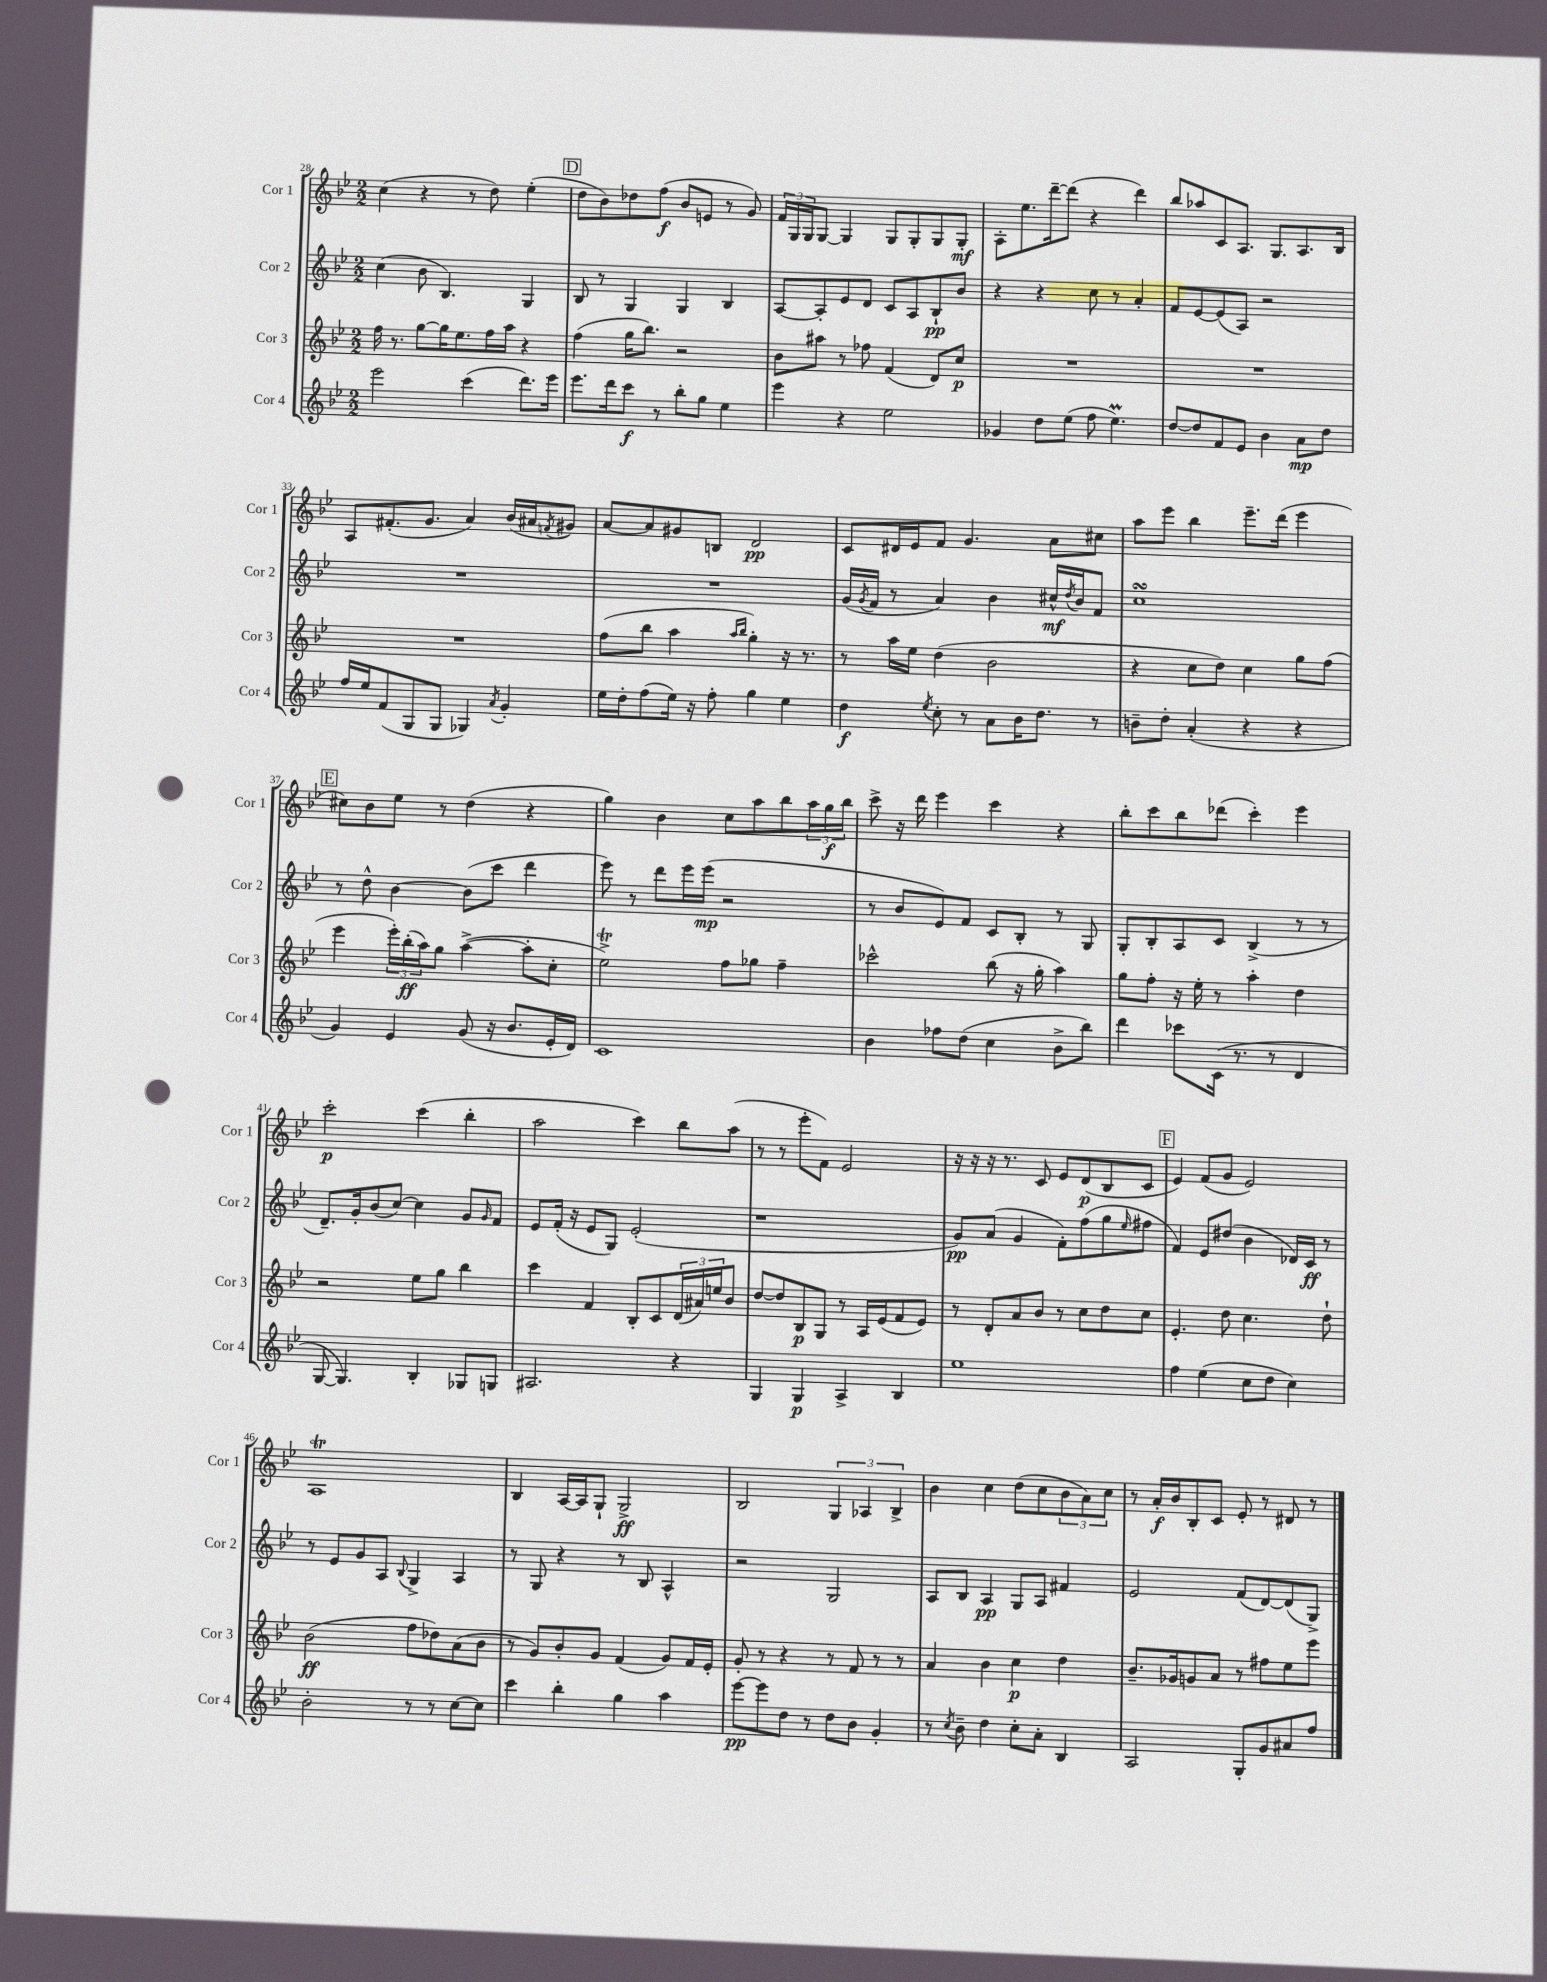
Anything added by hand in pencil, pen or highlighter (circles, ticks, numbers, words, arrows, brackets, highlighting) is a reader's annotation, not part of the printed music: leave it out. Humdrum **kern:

**kern	**dynam	**kern	**dynam	**kern	**dynam	**kern	**dynam
*part4	*part4	*part3	*part3	*part2	*part2	*part1	*part1
*staff4	*staff4	*staff3	*staff3	*staff2	*staff2	*staff1	*staff1
*I"Cor 4	*	*I"Cor 3	*	*I"Cor 2	*	*I"Cor 1	*
*I'Cor 4	*	*I'Cor 3	*	*I'Cor 2	*	*I'Cor 1	*
*clefG2	*	*clefG2	*	*clefG2	*	*clefG2	*
*k[b-e-]	*	*k[b-e-]	*	*k[b-e-]	*	*k[b-e-]	*
*M2/2	*	*M2/2	*	*M2/2	*	*M2/2	*
=28	=28	=28	=28	=28	=28	=28	=28
2eee-\	.	16ff\	.	(4cc\	.	(4cc\	.
.	.	8.r	.	.	.	.	.
.	.	[8gg\L	.	8b-\	.	4r	.
.	.	16gg\K]	.	4.B-/)	.	.	.
.	.	8.ee-\	.	.	.	.	.
(4ccc\	.	.	.	.	.	8r	.
.	.	16ff\L	.	.	.	8dd\)	.
.	.	16aa\JJ	.	.	.	.	.
8.ddd\L)	.	4r	.	4G/	.	(4ee-'\	.
16eee-\Jk	.	.	.	.	.	.	.
!!LO:REH:place=s1:t=D
=29	=29	=29	=29	=29	=29	=29	=29
8.eee-\L	.	(4ff\	.	8B-/	.	8dd\L	.
.	.	.	.	8r	.	8b-\)	.
16ddd\k	.	.	.	.	.	.	.
8ccc\J	f	16gg\KL	.	4G/	.	8dd-X\	.
.	.	8.bb-\J)	.	.	.	.	.
8r	.	.	.	.	.	(8ff\J	f
8bb-'\L	.	2r	.	4G/	.	8b-/L	.
8gg\J	.	.	.	.	.	8en/J	.
4ee-\	.	.	.	4B-/	.	8r	.
.	.	.	.	.	.	8g/)	.
=30	=30	=30	=30	=30	=30	=30	=30
4eee-\	.	8b-\L	.	[8A/L	.	24f/LL	.
.	.	.	.	.	.	24G/	.
.	.	.	.	.	.	24G/J	.
.	.	8aa#X\J	.	8A'/]	.	[8G/J	.
4r	.	8r	.	8e-/	.	4G/]	.
.	.	8ff-X\	.	8d/J	.	.	.
2ee-\	.	(4f/	.	8c/L	.	8G/L	.
.	.	.	.	8A/	.	8G'/	.
.	.	8d/L)	.	8B-`/	pp	8G/	.
.	.	8cc/J	p	8b-/J	.	8G'/J	mf
=31	=31	=31	=31	=31	=31	=31	=31
4g-X/	.	1r	.	4r	.	8A'\L	.
.	.	.	.	.	.	8.ee-\	.
8dd\L	.	.	.	4r	.	.	.
.	.	.	.	.	.	[16ddd~\k	.
(8ee-\J	.	.	.	.	.	(8ddd\J]	.
8ff\	.	.	.	8cc\	.	4r	.
4.ee-M\)	.	.	.	8r	.	.	.
.	.	.	.	4a'/	.	4ddd\)	.
=32	=32	=32	=32	=32	=32	=32	=32
[8dd/L	.	1r	.	8f/L	.	8bb-/L	.
8dd/]	.	.	.	[8e-/	.	8aa-X/	.
8f/	.	.	.	(8e-/]	.	8c/	.
8e-/J	.	.	.	8A/J)	.	8.A/J	.
4b-\	.	.	.	2r	.	.	.
.	.	.	.	.	.	8.G/L	.
8a\L	mp	.	.	.	.	8.A/	.
8dd\J	.	.	.	.	.	.	.
.	.	.	.	.	.	16B-/Jk	.
!!LO:LB:g=z
=33	=33	=33	=33	=33	=33	=33	=33
16ff/LL	.	1r	.	1r	.	8A/L	.
16ee-/J	.	.	.	.	.	.	.
(8f/	.	.	.	.	.	(8.f#X'/	.
8G/	.	.	.	.	.	.	.
.	.	.	.	.	.	8.g/J	.
8G/J	.	.	.	.	.	.	.
4G-X/)	.	.	.	.	.	4a/)	.
8qa/	.	.	.	.	.	.	.
4g'/	.	.	.	.	.	(16b-/LL	.
.	.	.	.	.	.	16a#X/J	.
.	.	.	.	.	.	8qfn/	.
.	.	.	.	.	.	8g#X/J)	.
=34	=34	=34	=34	=34	=34	=34	=34
16ee-\LL	.	(8ff\L	.	1r	.	[8a/L	.
16dd'\J	.	.	.	.	.	.	.
(8ff\	.	8bb-\J	.	.	.	8a/]	.
16ee-\Jk)	.	4aa\	.	.	.	8g#X/	.
16r	.	.	.	.	.	.	.
8ff'\	.	.	.	.	.	8Bn/J	.
.	.	16qqaa/LL	.	.	.	.	.
.	.	16qqbb-/JJ	.	.	.	.	.
4gg\	.	4gg'\)	.	.	.	2d/	pp
4ee-\	.	16r	.	.	.	.	.
.	.	8.r	.	.	.	.	.
=35	=35	=35	=35	=35	=35	=35	=35
4dd\	f	8r	.	(16g/LL	.	8c/L	.
.	.	.	.	8qg/	.	.	.
.	.	.	.	16f/JJ	.	.	.
.	.	16aa\LL	.	8r	.	16d#X/L	.
.	.	16ee-\JJ	.	.	.	16e-/J	.
8qee-/	.	.	.	.	.	.	.
8cc'\	.	(4dd\	.	4a/)	.	8f/J	.
8r	.	.	.	.	.	4.g/	.
8a\L	.	2b-\	.	4b-\	.	.	.
16b-\K	.	.	.	.	.	.	.
8.dd\J	.	.	.	.	.	.	.
.	.	.	.	16cc#X^^/LL	mf	8a\L	.
.	.	.	.	8qdd/	.	.	.
.	.	.	.	16b-/J	.	.	.
8r	.	.	.	8f/J	.	8cc#X\J	.
=36	=36	=36	=36	=36	=36	=36	=36
8bn~\L	.	4r	.	1ccsSSS	.	8aa\L	.
8dd'\J	.	.	.	.	.	8eee-\J	.
(4a'/	.	8cc\L	.	.	.	4bb-\	.
.	.	8dd\J)	.	.	.	.	.
4r	.	4cc\	.	.	.	8.eee-~\L	.
.	.	.	.	.	.	(16ddd\Jk	.
4r	.	8gg\L	.	.	.	4eee-\	.
.	.	(8ff\J	.	.	.	.	.
!!LO:LB:g=z
!!LO:REH:place=s1:t=E
=37	=37	=37	=37	=37	=37	=37	=37
4g/)	.	4eee-\	.	8r	.	8cc#X\L)	.
.	.	.	.	8dd^^\	.	8b-\	.
4e-/	.	24eee-'\LL)	.	[4b-\	.	8ee-\J	.
.	.	(24bb-'\	ff	.	.	.	.
.	.	24aa\J)	.	.	.	.	.
.	.	8gg\J	.	.	.	8r	.
(8g/	.	([4aa^\	.	(8b-\L]	.	(4dd\	.
16r	.	.	.	8ccc\J	.	.	.
8.b-/L	.	.	.	.	.	.	.
.	.	8aa'\L]	.	4ddd\	.	4r	.
16e-'/L	.	8cc'\J	.	.	.	.	.
16d/JJ)	.	.	.	.	.	.	.
=38	=38	=38	=38	=38	=38	=38	=38
1c	.	2ee-T^\)	.	8eee-\)	.	4gg\)	.
.	.	.	.	8r	.	.	.
.	.	.	.	8ddd\L	.	4b-\	.
.	.	.	.	16eee-\L	.	.	.
.	.	.	.	(16eee-\JJ	mp	.	.
.	.	8ff\L	.	2r	.	8cc\L	.
.	.	8gg-X\J	.	.	.	8aa\	.
.	.	4ff~\	.	.	.	8bb-\	.
.	.	.	.	.	.	24aa\L	.
.	.	.	.	.	.	24gg\	f
.	.	.	.	.	.	24bb-\JJ	.
=39	=39	=39	=39	=39	=39	=39	=39
4b-\	.	2ccc-X^^\	.	8r	.	8ccc^\	.
.	.	.	.	8b-/L	.	16r	.
.	.	.	.	.	.	16ddd\	.
8ff-X\L	.	.	.	8e-/)	.	4eee-\	.
(8dd\J	.	.	.	8f/J	.	.	.
4cc\	.	(8bb-\	.	8c/L	.	4ccc\	.
.	.	16r	.	8B-'/J	.	.	.
.	.	16gg'\	.	.	.	.	.
8b-^\L	.	4aa\)	.	8r	.	4r	.
8bb-\J)	.	.	.	8G/	.	.	.
=40	=40	=40	=40	=40	=40	=40	=40
4ddd\	.	8gg\L	.	8G'/L	.	8bb-'\L	.
.	.	8ff'\J	.	8B-'/	.	8ccc\	.
8ccc-X\L	.	16r	.	8A/	.	8bb-\	.
.	.	16ee-'\	.	.	.	.	.
(16c\Jk	.	8r	.	8c/J	.	(8ddd-X\J	.
8.r	.	.	.	.	.	.	.
.	.	4aa'\	.	(4B-^/	.	4ccc'\)	.
8r	.	.	.	.	.	.	.
4d/	.	4dd\	.	8r	.	4eee-\	.
.	.	.	.	8r	.	.	.
!!LO:LB:g=z
=41	=41	=41	=41	=41	=41	=41	=41
[8G/	.	2r	.	8.d~/L)	.	2ccc'\	p
4.G/])	.	.	.	.	.	.	.
.	.	.	.	16g'/k	.	.	.
.	.	.	.	(8b-/	.	.	.
.	.	.	.	[8cc/J)	.	.	.
4B-'/	.	8ee-\L	.	4cc\]	.	(4ccc\	.
.	.	8gg\J	.	.	.	.	.
8G-X/L	.	4bb-\	.	8g/L	.	4bb-'\	.
.	.	.	.	16qqg/	.	.	.
8Gn/J	.	.	.	8f/J	.	.	.
=42	=42	=42	=42	=42	=42	=42	=42
2.A#X/	.	4ccc\	.	8e-/L	.	2aa\	.
.	.	.	.	(16f'/Jk	.	.	.
.	.	.	.	16r	.	.	.
.	.	4f/	.	8e-/L	.	.	.
.	.	.	.	8G/J)	.	.	.
.	.	8B-'/L	.	(2e-'/	.	4ccc\)	.
.	.	8c/	.	.	.	.	.
4r	.	(24d/L	.	.	.	8bb-\L	.
.	.	24a#X/)	.	.	.	.	.
.	.	24een/J	.	.	.	.	.
.	.	8b-/J	.	.	.	(8aa\J	.
=43	=43	=43	=43	=43	=43	=43	=43
4G/	.	[8dd/L	.	1r	.	8r	.
.	.	8dd/]	.	.	.	8r	.
4G/	p	8B-/	p	.	.	8eee-'\L	.
.	.	8G/J	.	.	.	8f\J)	.
4A^/	.	8r	.	.	.	2e-/	.
.	.	16A/LL	.	.	.	.	.
.	.	(16e-/J	.	.	.	.	.
4B-/	.	8f/	.	.	.	.	.
.	.	8e-/J)	.	.	.	.	.
=44	=44	=44	=44	=44	=44	=44	=44
1ee-	.	8r	.	8g/L)	pp	16r	.
.	.	.	.	.	.	16r	.
.	.	8d'/L	.	(8a/J	.	16r	.
.	.	.	.	.	.	8.r	.
.	.	8a/	.	4g/	.	.	.
.	.	8b-/J	.	.	.	8c/	.
.	.	8r	.	8f'\L)	.	8e-/L	.
.	.	8cc\L	.	(8ff\	.	(8d/	p
.	.	8dd\	.	8gg\	.	8B-/	.
.	.	.	.	16qqee-/	.	.	.
.	.	8cc\J	.	8ff#X\J	.	8c/J	.
!!LO:REH:place=s1:t=F
=45	=45	=45	=45	=45	=45	=45	=45
4ff\	.	4.e-'/	.	4f/)	.	4e-/)	.
(4ee-\	.	.	.	8e-/L	.	(8f/L	.
.	.	8dd\	.	(8dd#X/J	.	8g/J	.
8cc\L	.	4.cc\	.	4b-\	.	2e-/)	.
8dd\J	.	.	.	.	.	.	.
4cc\)	.	.	.	16d-X/LL)	.	.	.
.	.	.	.	16c/JJ	ff	.	.
.	.	8dd`\	.	8r	.	.	.
!!LO:LB:g=z
=46	=46	=46	=46	=46	=46	=46	=46
2b-'\	.	(2b-\	ff	8r	.	1At	.
.	.	.	.	8e-/L	.	.	.
.	.	.	.	8g/	.	.	.
.	.	.	.	8A/J	.	.	.
.	.	.	.	8qqB-/	.	.	.
8r	.	8ff\L	.	4G^/	.	.	.
8r	.	8dd-X\)	.	.	.	.	.
[8cc\L	.	(8a\	.	4A/	.	.	.
8cc\J]	.	8b-\J	.	.	.	.	.
=47	=47	=47	=47	=47	=47	=47	=47
4ccc\	.	8r	.	8r	.	4B-/	.
.	.	8g/L)	.	8G/	.	.	.
4bb-'\	.	8b-'/	.	4r	.	[16A/LL	.
.	.	.	.	.	.	16A/J]	.
.	.	8g/J	.	.	.	8G`/J	.
4gg\	.	(4f/	.	8r	.	2G^/	ff
.	.	.	.	8B-/	.	.	.
4aa\	.	8g/L)	.	4A^^/	.	.	.
.	.	16f/L	.	.	.	.	.
.	.	16e-'/JJ	.	.	.	.	.
=48	=48	=48	=48	=48	=48	=48	=48
[8eee-\L	pp	8g'/	.	2r	.	2B-/	.
8eee-\]	.	8r	.	.	.	.	.
8dd\J	.	4r	.	.	.	.	.
8r	.	.	.	.	.	.	.
8dd\L	.	8r	.	2G/	.	6G/	.
8b-\J	.	8f/	.	.	.	.	.
.	.	.	.	.	.	6A-X/	.
4g'/	.	8r	.	.	.	.	.
.	.	.	.	.	.	6B-^/	.
.	.	8r	.	.	.	.	.
=49	=49	=49	=49	=49	=49	=49	=49
8r	.	4a/	.	8A/L	.	4b-\	.
8qcc/	.	.	.	.	.	.	.
8b-~\	.	.	.	8B-/J	.	.	.
4dd\	.	4b-\	.	4A/	pp	4cc\	.
8cc'\L	.	4cc\	p	8G/L	.	(8dd\L	.
8a'\J	.	.	.	8A/J	.	8cc\	.
4B-/	.	4dd\	.	4f#X/	.	12b-\	.
.	.	.	.	.	.	12a\)	.
.	.	.	.	.	.	12cc\J	.
=50	=50	=50	=50	=50	=50	=50	=50
2A/	.	8.b-~/L	.	2e-/	.	8r	.
.	.	.	.	.	.	16a'/LL	f
.	.	16g-X/k	.	.	.	16b-/J	.
.	.	8gn/	.	.	.	8B-'/	.
.	.	8a/J	.	.	.	8c/J	.
8G'/L	.	8r	.	(8f/L	.	8e-'/	.
8g/	.	8ff#X\L	.	[8d/)	.	8r	.
8a#X/	.	8ee-\	.	(8d/]	.	8d#X/	.
8ff/J	.	8eee-\J	.	8G^/J)	.	8r	.
==	==	==	==	==	==	==	==
*-	*-	*-	*-	*-	*-	*-	*-
